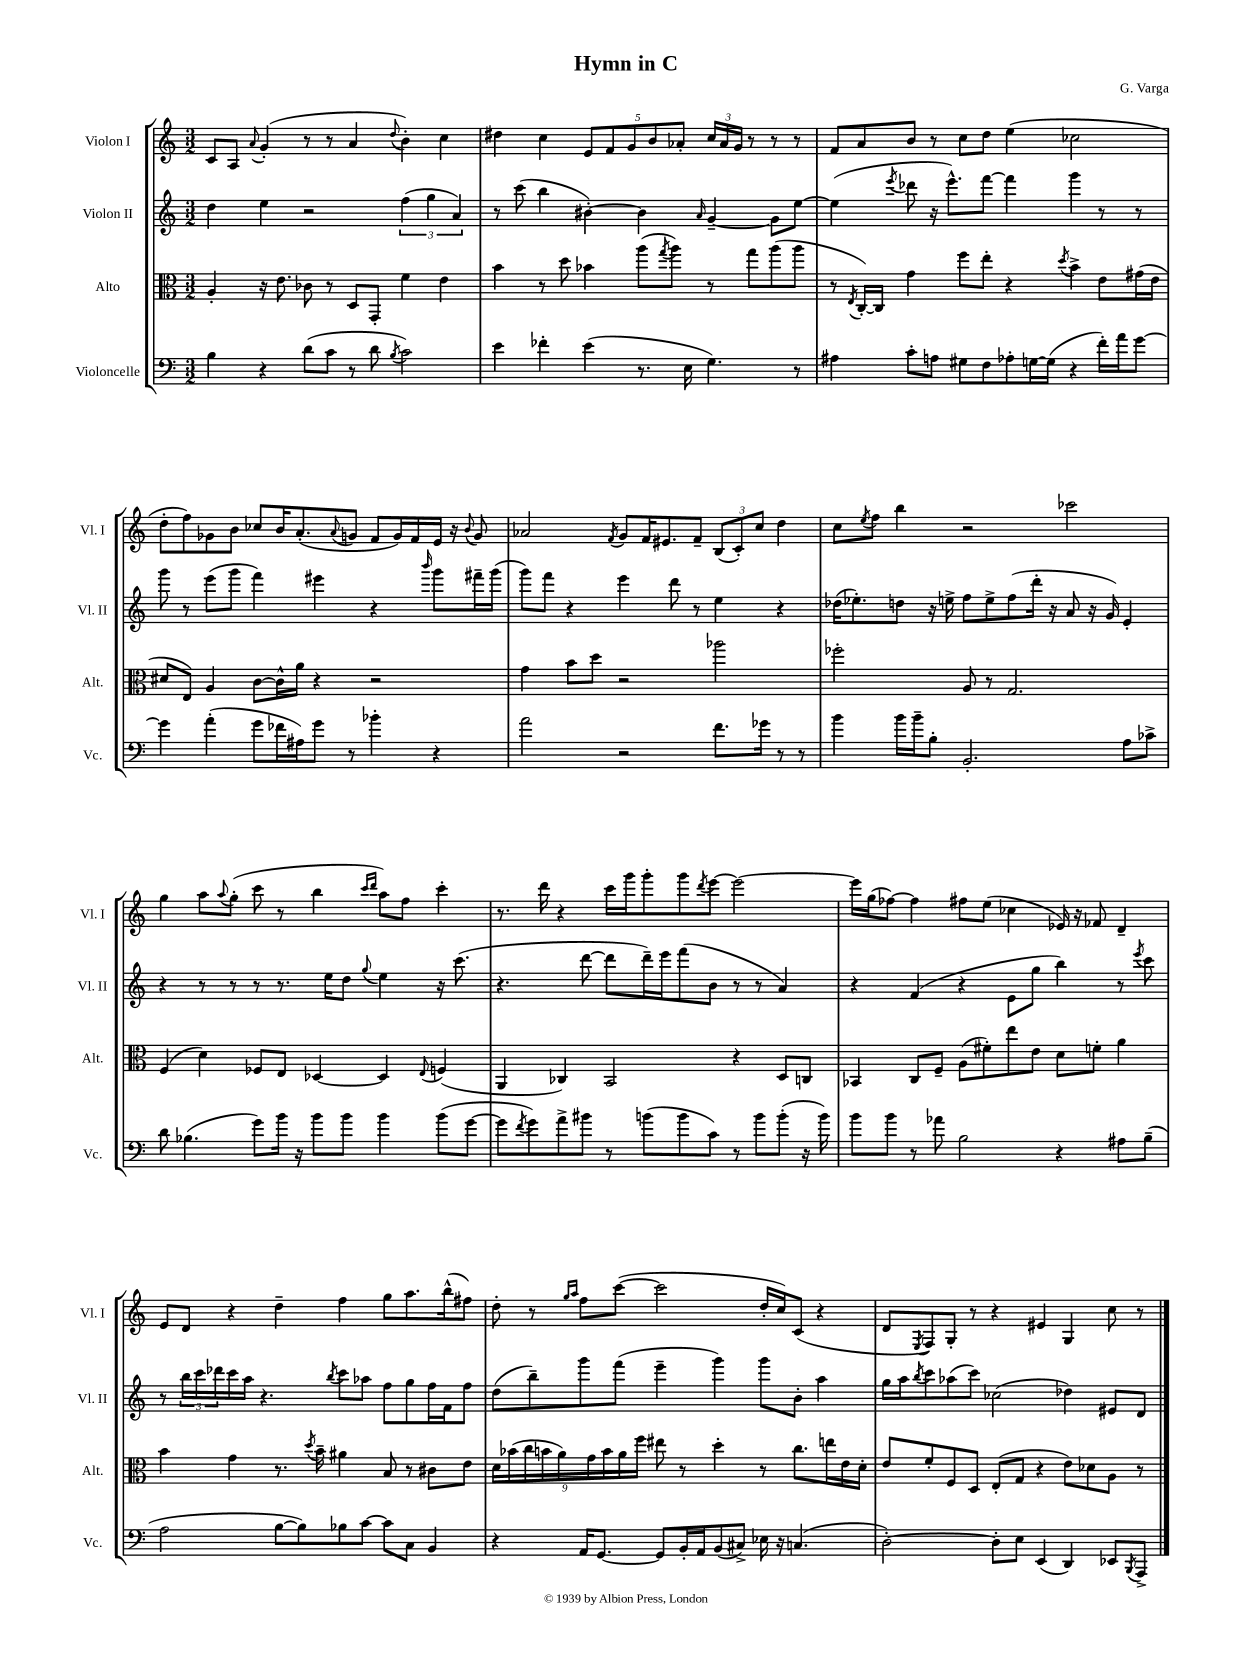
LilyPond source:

\header { title = "Hymn in C" composer = "G. Varga" }
<<
\new StaffGroup <<
\new Staff = "s0" \with { instrumentName = "Violon I" shortInstrumentName = "Vl. I" } {
    \clef treble \key c \major \numericTimeSignature \time 3/2
    c'8 a8 \appoggiatura { a'8 } g'4-.( r8 r8 a'4 \appoggiatura { d''8 } b'4-.) c''4 |
    dis''4 c''4 \tuplet 5/4 { e'8 f'8 g'8 b'8 aes'8-. } \tuplet 3/2 { c''16 aes'16 g'16 } r8 r8 r8 |
    f'8 a'8 b'8 r8 c''8 d''8 e''4( ces''2 |
    d''8-. f''8) ges'8 b'8 ces''8 b'16 a'8.-.( \appoggiatura { a'8 } g'8 f'8 g'16) f'16 e'16 r16 \appoggiatura { b'8 } g'8 |
    aes'2 \acciaccatura { f'8 } g'8 f'16 eis'8. f'8-- \tuplet 3/2 { b8( c'8-.) c''8 } d''4 |
    c''8 \acciaccatura { e''8 } f''8 b''4 r2 ces'''2 |
    g''4 a''8 \appoggiatura { a''8 } g''8-.( c'''8 r8 b''4 \grace { c'''16 d'''16 } a''8) f''8 c'''4-. |
    r8. d'''16 r4 c'''16 g'''16 g'''8-. g'''8 \acciaccatura { d'''8 } e'''8~ e'''2~ |
    e'''16 g''16( fes''8~) fes''4 fis''8 e''8( ces''4 ees'16) r16 fes'8 d'4-- |
    e'8 d'8 r4 d''4-- f''4 g''8 a''8. b''16-^( fis''8) |
    d''8-. r8 \grace { g''16 a''16 } f''8 c'''8~( c'''2 d''16-. c''16) c'8( r4 |
    d'8 \acciaccatura { e8 } f8) g8-. r8 r4 eis'4 g4 c''8 r8 \bar "|." |
}
\new Staff = "s1" \with { instrumentName = "Violon II" shortInstrumentName = "Vl. II" } {
    \clef treble \key c \major \numericTimeSignature \time 3/2
    d''4 e''4 r2 \tuplet 3/2 { f''4( g''4 a'4) } |
    r8 c'''8( b''4 bis'4~-.) bis'4 \grace { a'16 } g'4~-- g'8 e''8~ |
    e''4( \acciaccatura { e'''8 } des'''8 r16 e'''8.-^) f'''8~ f'''4 g'''4 r8 r8 |
    g'''8 r8 e'''8( g'''8 f'''4) eis'''4 r4 \grace { b'''16 } g'''8 fis'''16-- g'''16( |
    g'''8) f'''8 r4 e'''4 d'''8 r8 e''4 r4 |
    des''16( ees''8.-.) d''8 r16 e''16-> f''8 e''8-> f''8( d'''16-. r16 a'8 r16 g'16) e'4-. |
    r4 r8 r8 r8 r8. e''16 d''8 \appoggiatura { g''8 } e''4 r16 c'''8.( |
    r4. d'''8~ d'''8 d'''16--) e'''16 f'''8( b'8 r8 r8 a'4) |
    r4 f'4( r4 e'8 g''8 b''4) r8 \acciaccatura { e'''8 } c'''8 |
    r8 \tuplet 3/2 { b''16 c'''16 des'''16 } c'''16 a''16 r4. \acciaccatura { b''8 } c'''8 aes''8 f''8 g''8 f''16 f'16 f''8 |
    d''8( b''8--) g'''8 f'''8( e'''4-- g'''4) g'''8 b'8-. a''4 |
    g''16 a''16 \acciaccatura { b''8 } c'''8 aes''8( c'''8) ces''2( des''4) eis'8 d'8 \bar "|." |
}
\new Staff = "s2" \with { instrumentName = "Alto" shortInstrumentName = "Alt." } {
    \clef alto \key c \major \numericTimeSignature \time 3/2
    a4-. r16 e'8. ces'8 r8 d8 g,8-. f'4 e'4 |
    b'4 r8 d''8 bes'4 a''8( \acciaccatura { g''8 } a''8) r8 g''8 a''8( a''8 |
    r8 \acciaccatura { e8 } c16~-.) c16 g'4 f''8 e''8-. r4 \acciaccatura { d''8 } b'4-> e'8 gis'16( e'16 |
    dis'8 e8) a4 c'8~ c'16-^ a'16 r4 r2 |
    g'4 b'8 d''8 r2 aes''2 |
    fes''2-. a8 r8 g2. |
    f4( d'4) fes8 e8 des4~ des4 \appoggiatura { e8 } f4( |
    a,4 ces4) b,2 r4 d8 c8 |
    bes,4 c8 f8-- a8( fis'8-.) e''8 e'8 d'8 f'8-. a'4 |
    b'4 g'4 r8. \acciaccatura { d''8 } b'16-- ais'4 b8 r8 cis'8 e'8 |
    \tuplet 9/8 { d'16 bes'16( c''16 b'16 a'16) g'16 b'16 a'16 f''16 } eis''8 r8 d''4-. r8 c''8. e''16 e'16 d'16-. |
    e'8 f'8-. f8 d8 e8-.( g8 r4 e'8) des'8 a8 r8 \bar "|." |
}
\new Staff = "s3" \with { instrumentName = "Violoncelle" shortInstrumentName = "Vc." } {
    \clef bass \key c \major \numericTimeSignature \time 3/2
    b4 r4 d'8( c'8 r8 d'8 \acciaccatura { b8 } c'2) |
    e'4 fes'4-. e'4( r8. e16 g4.) r8 |
    ais4 c'8-. a8 gis8 f8 aes8-. g16~ g16( r4 f'16-.) a'16 g'8~ |
    g'4 a'4-.( g'8 fes'16 ais16) g'8 r8 bes'4-. r4 |
    a'2 r2 f'8. ges'16 r8 r8 |
    b'4 b'16 b'16-- b8-. b,2.-. a8 ces'8-> |
    d'8 bes4.( g'8) b'16 r16 b'8 b'8 b'4 b'8( g'8~ |
    g'8 \acciaccatura { f'8 } g'8) a'8-> bis'8 r8 b'8( b'8 c'8) r8 b'8 b'8-.( r16 b'16) |
    b'8 b'8 r8 aes'8 b2 r4 ais8 b8--( |
    a2 b8~ b8) bes8 c'8~ c'8 c8 b,4 |
    r4 a,16 g,8.~ g,8 b,16-. a,16 b,8( cis8->) ees16 r16 c4.( |
    d2~-.) d8-. e8 e,4( d,4) ees,8 \acciaccatura { b,,8 } a,,8-> \bar "|." |
}
>>
>>
\layout { \context { \Score \remove "Bar_number_engraver" } }
